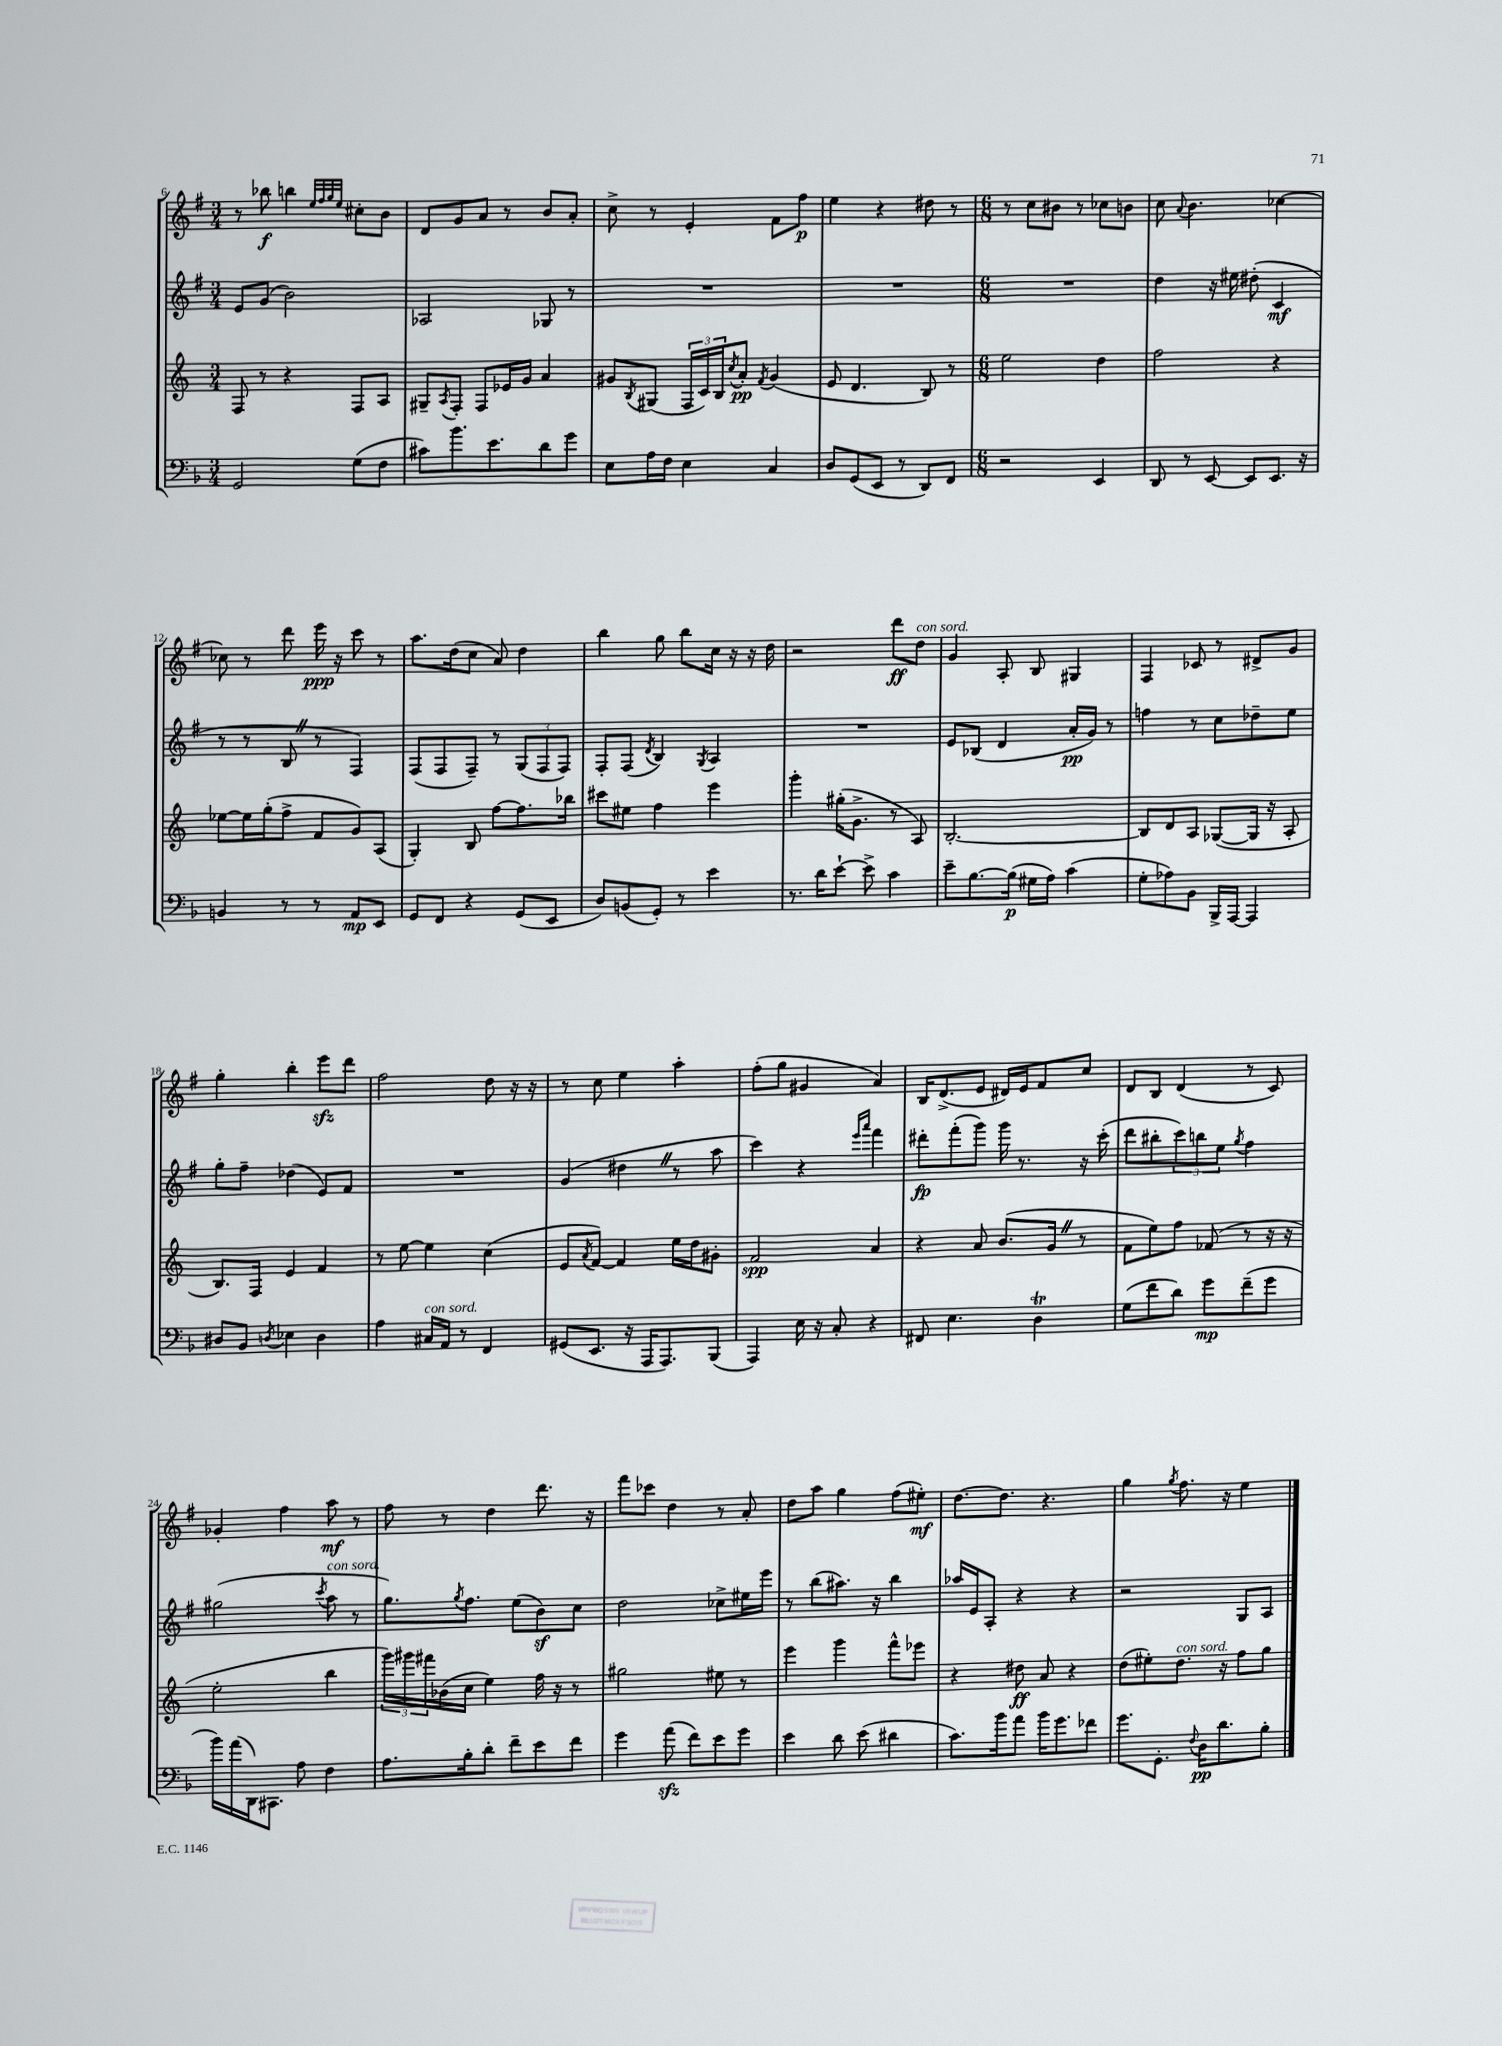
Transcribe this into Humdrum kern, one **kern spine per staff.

**kern	**kern	**kern	**kern
*staff4	*staff3	*staff2	*staff1
*clefF4	*clefG2	*clefG2	*clefG2
*k[b-]	*k[]	*k[f#]	*k[f#]
*M3/4	*M3/4	*M3/4	*M3/4
2GG	8F	8e	8r
.	8r	(8g	8bb-
.	4r	2b)	4bb
.	.	.	32qqee
.	.	.	32qqff#
.	.	.	32qqgg
.	.	.	32qqee
(8G	8F	.	8cc#'
8F	8A	.	8b
=	=	=	=
8c#)	8G#~	2A-	8d
.	8qA	.	.
8.b-	8F'	.	8g
.	8F	.	8a
8.e	.	.	.
.	16e-	.	8r
.	16g	.	.
8d	4a	8G-	8b
8g	.	8r	8a'
=	=	=	=
8E	8g#	2.r	8cc^
.	8qB	.	.
16A	(8G#	.	8r
16F	.	.	.
4E	24F	.	4e'
.	24c)	.	.
.	24B	.	.
.	8qcc	.	.
.	8a'	.	.
.	8qf	.	.
4C	(4g#	.	8f#
.	.	.	8ff#
=	=	=	=
8D	8e	2.r	4ee
(8GG	4.d	.	.
8EE	.	.	4r
8r	.	.	.
8DD)	8B)	.	8dd#
8FF	8r	.	8r
=	=	=	=
*M6/8	*M6/8	*M6/8	*M6/8
2r	2ee	2.r	8r
.	.	.	8cc
.	.	.	8b#
.	.	.	8r
4EE	4dd	.	8cc-
.	.	.	8b
=	=	=	=
8DD	2ff	4dd	8cc
.	.	.	8qqa
8r	.	.	4.b
[8EE	.	16r	.
.	.	16ee#	.
8EE]	.	(8dd#'	.
8.EE	4r	4c	[4cc-
16r	.	.	.
=	=	=	=
4BB	[8ee-	8r	8cc-]
.	16ee-]	8r	8r
.	(16gg'	.	.
8r	8ff^	8B	8ddd
8r	8f	8r	16eee
.	.	.	16r
8AA	8g)	4F#)	8ccc
8EE	(8A	.	8r
=	=	=	=
8GG	4G')	(8F#	8.aa
8FF	.	8F#	.
.	.	.	(16dd
4r	8B	8F#~)	8cc
.	[8ff	8r	8a)
(8GG	8.ff]	(12G	4dd
.	.	12F#	.
8EE	.	.	.
.	.	12F#)	.
.	16bb-	.	.
=	=	=	=
8D)	8ccc#	8F#'	4bb
(8BB	8ee#	(8F#	.
.	.	8qd	.
8GG')	4ff	4B)	8gg
8r	.	.	8bb
.	.	8qG	.
4e	4eee	4A	16cc
.	.	.	16r
.	.	.	16r
.	.	.	16dd
=	=	=	=
8.r	4ggg'	2.r	2r
16d	.	.	.
[8e`	(16gg#'	.	.
.	8.g^	.	.
8e^]	.	.	.
4c	8r	.	8ddd
.	8A)	.	8dd
=	=	=	=
8e~	[2.B'	8e	4g
[8.B-	.	(8B-	.
.	.	4d	8A'
(16B-]	.	.	.
16G#	.	.	8B
16A)	.	.	.
(4c	.	16a'	4G#
.	.	16g)	.
.	.	8r	.
=	=	=	=
8G'	8B]	4ff	4F#
8A-)	8d	.	.
8BB-	8A	8r	8c-
16BBB-^	([8G-	8cc	8r
[16AAA	.	.	.
4AAA]	16G-]	8dd-~	8d#^
.	16r	.	.
.	8A'	8ee	8g
=	=	=	=
8D#	8.B)	8gg'	4gg'
8BB-	.	8ff#~	.
.	16F	.	.
8qD	.	.	.
4E-	4e	(4dd-	4bb'
4D	4f	8e)	8eee
.	.	8f#	8ddd
=	=	=	=
4A	8r	2.r	2ff#
.	[8ee	.	.
16C#	4ee]	.	.
16AA	.	.	.
8r	.	.	.
4FF	(4cc	.	8dd
.	.	.	16r
.	.	.	16r
=	=	=	=
(8GG#	8e	(4g	8r
.	8qa	.	.
8.EE	[8f)	.	8cc
.	4f]	4dd#	4ee
16r	.	.	.
16AAA	.	.	.
8.AAA)	.	.	.
.	16ee	8r	4aa'
.	16dd	.	.
(8BBB-	8g#'	8aa	.
=	=	=	=
4AAA)	2f	4ccc)	(8ff#'
.	.	.	8gg
16E	.	4r	4g#
16r	.	.	.
8C'	.	.	.
.	.	16qqeee	.
.	.	16qqaaa	.
4r	4a	4fff#	4a)
=	=	=	=
8FF#	4r	8ddd#'	16B
.	.	.	(8.d^
4.E	.	(8fff#'	.
.	8a	8ggg)	8e
.	(8.b	16ggg	16d#)
.	.	8.r	16e
4D	.	.	8f#
.	16g	.	.
.	8r	16r	8cc
.	.	(16ccc'	.
=	=	=	=
(8G	8f	8ddd	8d
8f	8ee)	8bb#'	8B
8d)	8ff	12ccc)	(4d
.	.	12bb	.
8g	(8f-	.	.
.	.	12ee	.
.	.	8qgg	.
(8f~	8r	4ff#	8r
8g	16r	.	8c)
.	16r	.	.
=	=	=	=
16b-)	2ee'	(2gg#	4g-'
(16a	.	.	.
16DD)	.	.	.
8.CC#	.	.	.
.	.	.	4ff#
8A	.	.	.
.	.	8qccc	.
4F	4bb	8aa	8aa
.	.	8r	8r
=	=	=	=
8.A	24ggg)	8.gg)	8ff#
.	24ggg#	.	.
.	24fff#	.	.
.	(16b-	.	8r
.	.	8qgg	.
16B-'	16cc	8.ff#	.
8d'	4ee)	.	4dd
8f~	.	(8ee	.
8e	16ff	8b)	8.ddd
.	16r	.	.
8f	8r	8cc	.
.	.	.	16r
=	=	=	=
4g	2gg#	2dd	8fff#
.	.	.	8ccc-
(8a	.	.	4dd
8f)	.	.	.
8e	8ee#	8cc-^	8r
8g	8r	16ee#	8a'
.	.	16eee	.
=	=	=	=
4e	4eee	8r	8dd
.	.	(8bb	8aa
8d	4ggg	8.aa#)	4gg
(8e	.	.	.
.	.	16r	.
4d#	8fff^^	4bb	(8ff#
.	8eee-	.	8ee#')
=	=	=	=
8.c)	4r	16aa-	[8.dd
.	.	16e	.
.	.	8A'	.
16b-	.	.	8.dd]
8a	8dd#	4r	.
16b-	8a	.	4.r
8.g	.	.	.
.	4r	4r	.
8f-	.	.	.
=	=	=	=
8.g	(8dd	2r	4gg
.	8ee#')	.	.
8.GG'	.	.	.
.	.	.	8qgg
.	8.dd	.	8.ff#
8qqF	.	.	.
16D	.	.	.
8.d	16r	.	16r
.	8ff	8G	4ee
8B-'	8gg	8A	.
==	==	==	==
*-	*-	*-	*-
